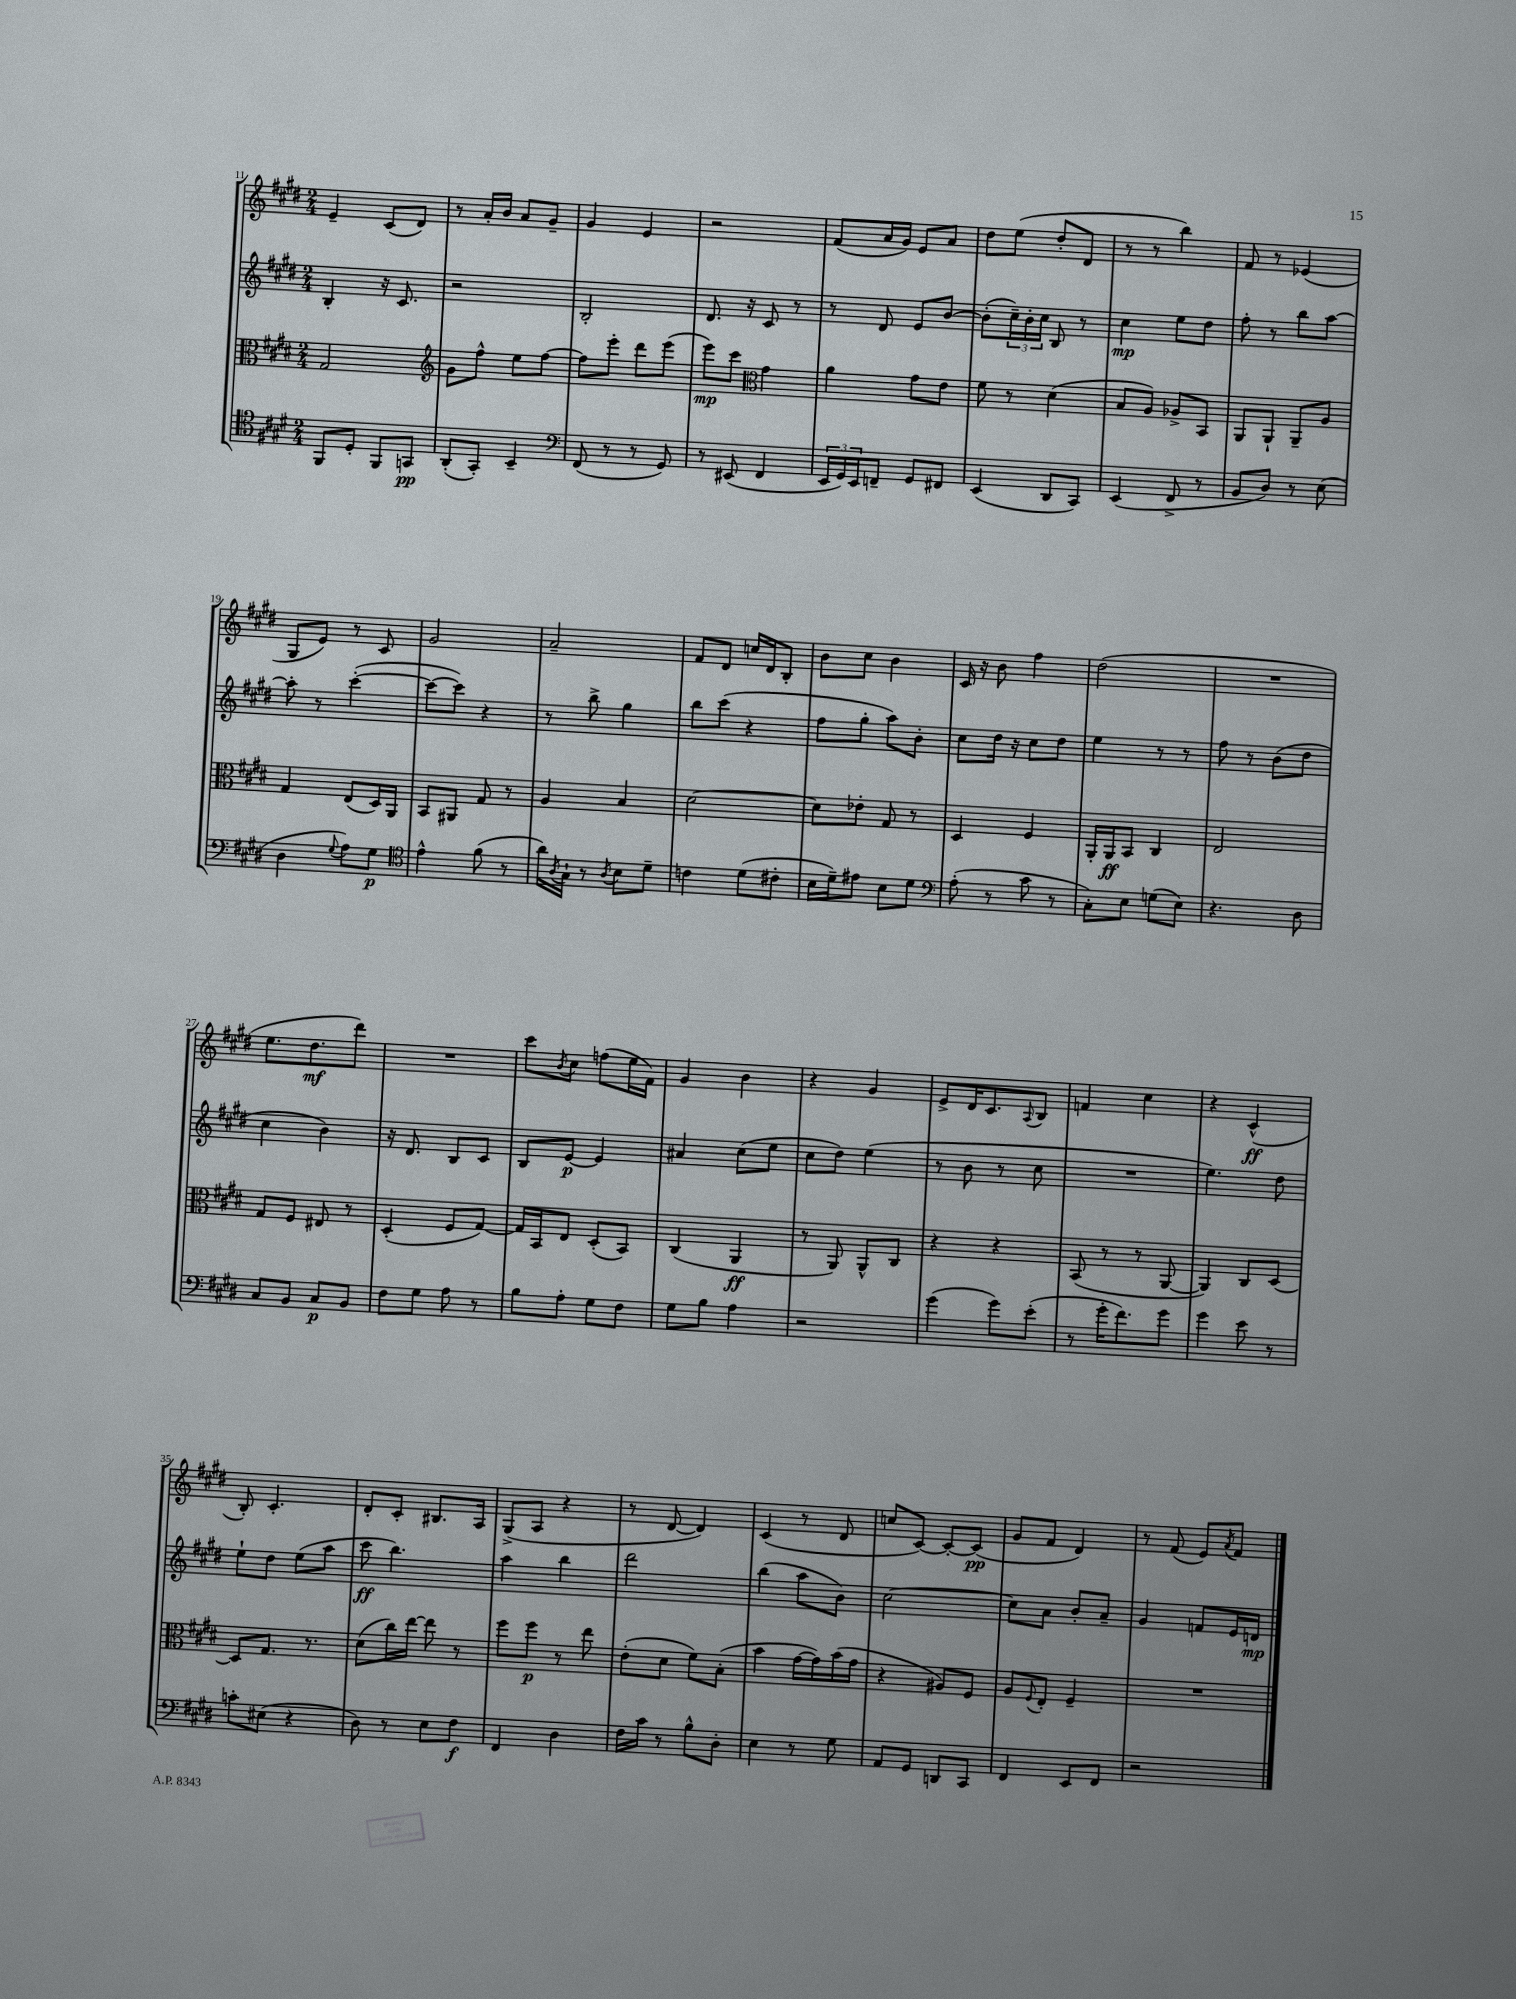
<<
\new StaffGroup <<
\new Staff = "s0" {
    \clef treble \key e \major \numericTimeSignature \time 2/4
    e'4-- cis'8( dis'8) |
    r8 a'16-. b'16 a'8 gis'8-- |
    gis'4 e'4 |
    r2 |
    fis'8( a'16 gis'16) e'8 a'8 |
    dis''8 e''8( dis''8-. dis'8 |
    r8 r8 b''4) |
    fis'8 r8 ees'4( |
    gis8 e'8) r8 cis'8 |
    gis'2 |
    a'2-- |
    fis'8 dis'8 c''16 dis'16 b8-. |
    b'8 cis''8 b'4 |
    cis'16 r16 b'8 fis''4 |
    dis''2( |
    R2 |
    e''8. dis''8.\mf dis'''8) |
    R2 |
    cis'''8 \acciaccatura { b'8 } cis''8 f''8( e''16 fis'16) |
    gis'4 b'4 |
    r4 gis'4 |
    e'8-> dis'16 cis'8. \appoggiatura { a8 } b8 |
    f'4 cis''4 |
    r4 cis'4-^\ff( |
    b8-.) cis'4.-. |
    dis'8-. cis'8-. bis8. a16 |
    gis8->( a8 r4 |
    r8 dis'8~ dis'4) |
    cis'4( r8 dis'8 |
    c''8 cis'8~) cis'8~-. cis'8\pp( |
    gis'8 fis'8 dis'4) |
    r8 fis'8( e'8) \acciaccatura { a'8 } fis'8 \bar "|." |
}
\new Staff = "s1" {
    \clef treble \key e \major \numericTimeSignature \time 2/4
    b4-. r16 cis'8. |
    r2 |
    b2-. |
    dis'8. r16 cis'8 r8 |
    r8 dis'8 e'8 b'8~ |
    b'8-.( \tuplet 3/2 { cis''16--) b'16-. cis''16 } b8 r8 |
    cis''4\mp e''8 dis''8 |
    fis''8-. r8 b''8 a''8~ |
    a''8-. r8 cis'''4~-.( |
    cis'''8~ cis'''8) r4 |
    r8 b''8-> gis''4 |
    b''8 cis'''8( r4 |
    fis''8 gis''8-. a''8) b'8-. |
    cis''8 dis''16 r16 cis''8 dis''8 |
    e''4 r8 r8 |
    fis''8 r8 b'8( dis''8 |
    cis''4 b'4) |
    r16 dis'8. b8 cis'8 |
    b8 e'8~\p e'4 |
    ais'4 cis''8( e''8 |
    cis''8 dis''8) e''4( |
    r8 b'8 r8 cis''8 |
    R2 |
    e''4.) dis''8 |
    e''8-! dis''8 e''8( a''8 |
    cis'''8\ff b''4.) |
    a''4 b''4 |
    dis'''2 |
    b''4( a''8 b'8) |
    cis''2~ |
    cis''8 a'8 b'8-. a'8-- |
    gis'4 f'8 e'16 d'16\mp \bar "|." |
}
\new Staff = "s2" {
    \clef alto \key e \major \numericTimeSignature \time 2/4
    gis2 |
    \clef treble gis'8 fis''8-^ e''8 fis''8~ |
    fis''8 e'''8-. dis'''8 e'''8( |
    e'''8\mp) cis'''8 \clef alto gis'4 |
    a'4 gis'8 e'8 |
    fis'8 r8 dis'4( |
    b8 a8) aes8-> b,8 |
    a,8 a,8-! a,8-- a8 |
    gis4 e8( dis16) a,16 |
    b,8 ais,8 gis8 r8 |
    a4 b4 |
    dis'2~ |
    dis'8 ees'8-. gis8 r8 |
    dis4 fis4 |
    a,16-. a,16\ff b,8 cis4 |
    e2 |
    gis8 fis8 eis8 r8 |
    dis4-.( fis8 gis8~) |
    gis16 b,16 e8 dis8-.( b,8) |
    cis4( a,4\ff |
    r8 a,8) a,8-^ cis8 |
    r4 r4 |
    b,8( r8 r8 a,8~ |
    a,4) cis8 dis8~ |
    dis8 gis8. r8. |
    dis'8( cis''16) e''16~ e''8 r8 |
    fis''8 fis''8\p r8 e''8 |
    e'8-.( dis'8 fis'8) b8-.( |
    b'4 gis'16~ gis'16) b'16( gis'16 |
    r4 ais8) fis8 |
    a8 \appoggiatura { fis8 } e8-. fis4-- |
    R2 \bar "|." |
}
\new Staff = "s3" {
    \clef tenor \key e \major \numericTimeSignature \time 2/4
    fis,8 dis8-. fis,8 g,8\pp |
    a,8-.( gis,8-.) b,4-- |
    \clef bass fis,8( r8 r8 gis,8) |
    r8 eis,8( fis,4 |
    \tuplet 3/2 { e,16 gis,16) e,16 } f,8-- gis,8 fis,8 |
    e,4( dis,8 cis,8) |
    e,4( fis,8-> r8 |
    b,8 dis8) r8 e8( |
    dis4 \appoggiatura { gis8 } a8) gis8\p |
    \clef tenor e'4-^ fis'8( r8 |
    a'16) \acciaccatura { a8 } gis16-! r8 \acciaccatura { a8 } b8 dis'8-- |
    c'4 dis'8( cis'8-. |
    b16 dis'16--) eis'8 b8 dis'8 |
    \clef bass a8-.( r8 cis'8 r8 |
    cis8-.) e8 g8( e8) |
    r4. dis8 |
    cis8 b,8 cis8\p b,8 |
    fis8 gis8 a8 r8 |
    b8 a8-. gis8 fis8 |
    gis8 b8 a4 |
    r2 |
    gis'4( gis'8) e'8-.( |
    r8 gis'16-. fis'8.) gis'8 |
    gis'4 e'8 r8 |
    c'8-. eis8( r4 |
    dis8) r8 e8 fis8\f |
    fis,4 dis4 |
    fis16 cis'16 r8 b8-^ dis8-. |
    e4 r8 gis8 |
    a,8 gis,8 d,8 cis,8 |
    fis,4 e,8 fis,8 |
    r2 \bar "|." |
}
>>
>>
\layout { \context { \Score currentBarNumber = #11 } }
